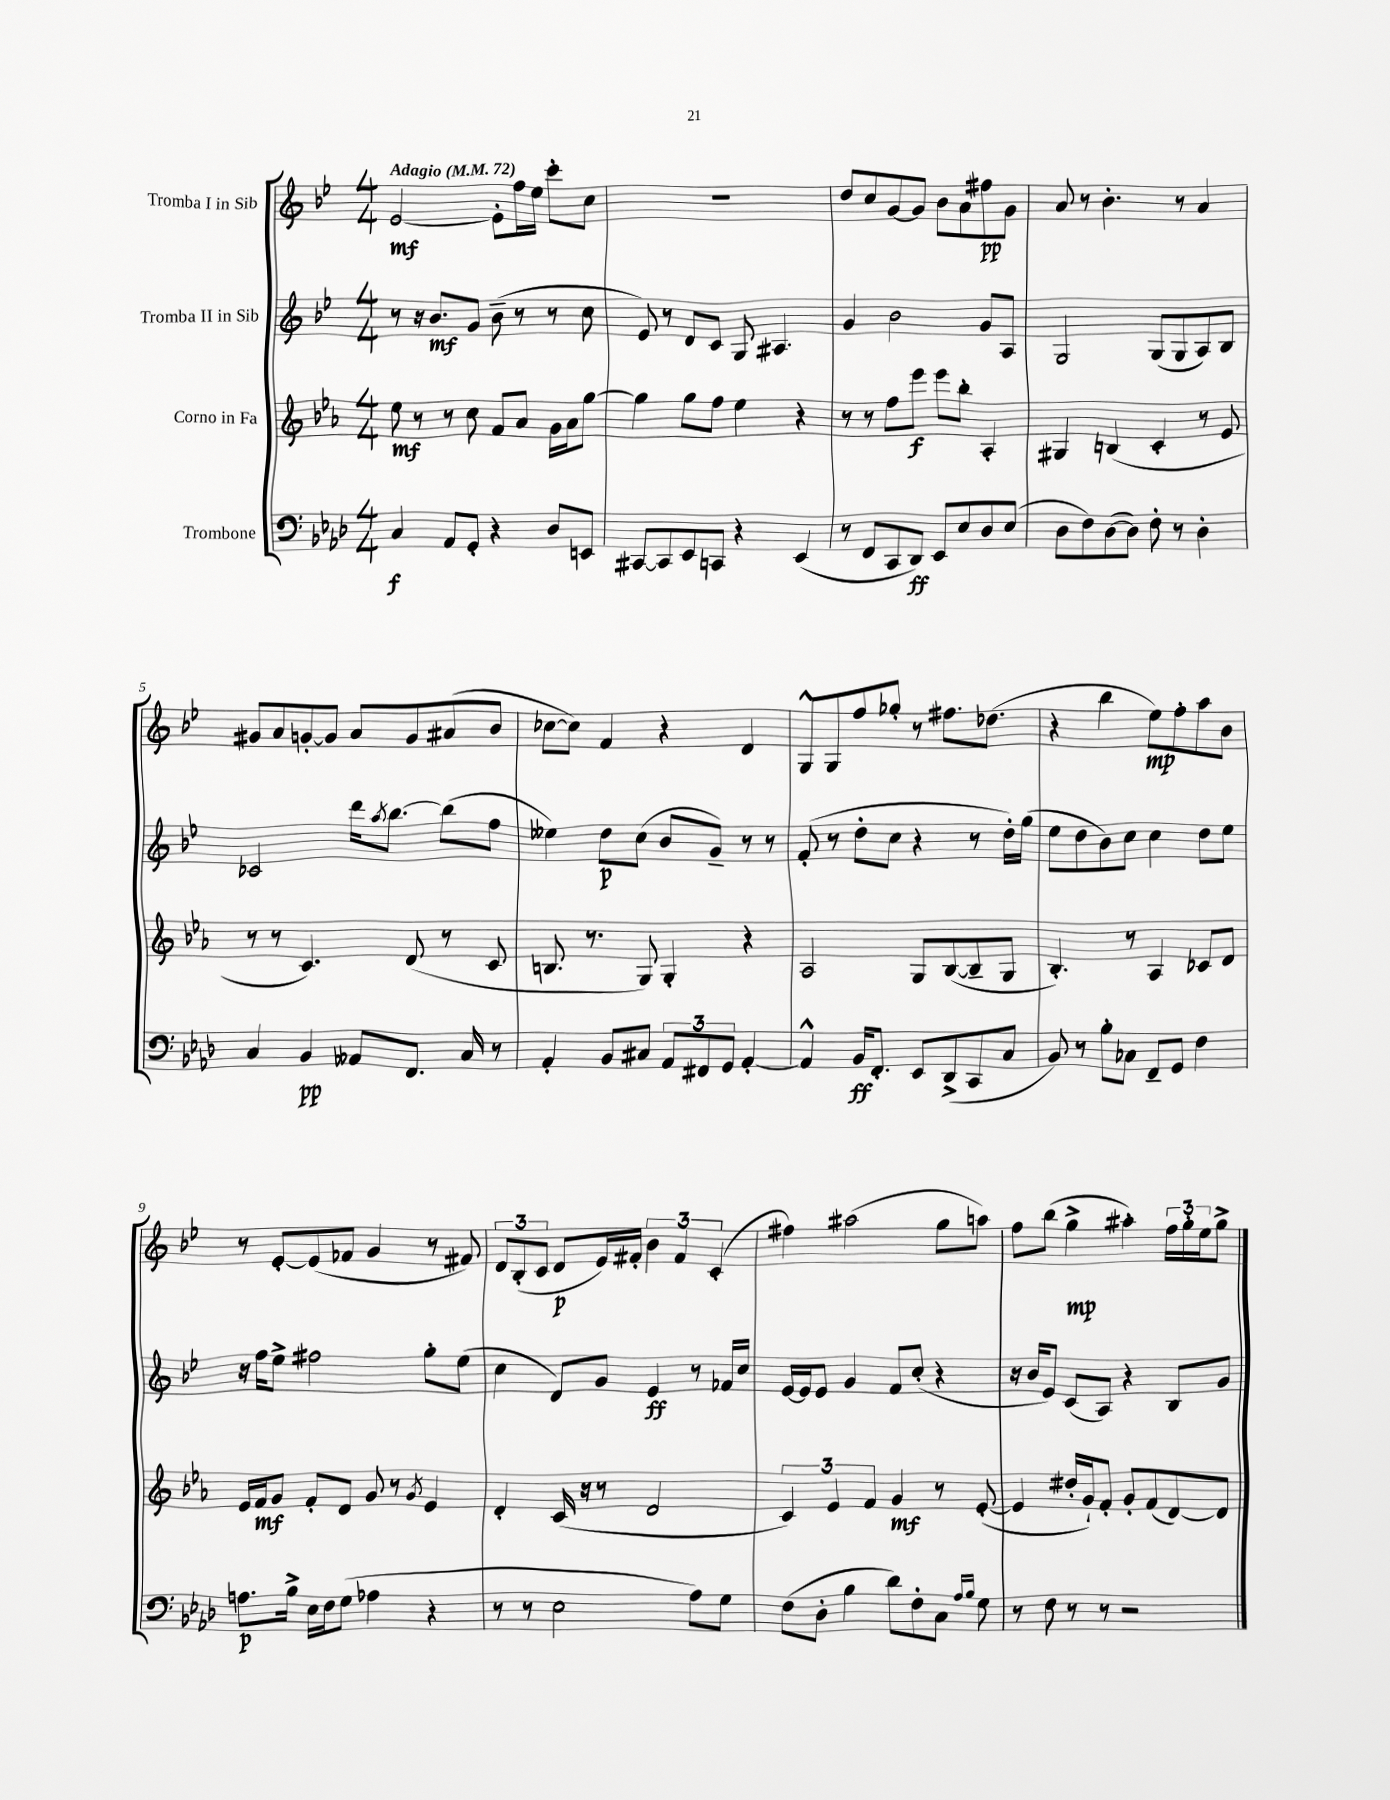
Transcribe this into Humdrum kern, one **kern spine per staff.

**kern	**kern	**kern	**kern
*staff4	*staff3	*staff2	*staff1
*clefF4	*clefG2	*clefG2	*clefG2
*k[b-e-a-d-]	*k[b-e-a-]	*k[b-e-]	*k[b-e-]
*M4/4	*M4/4	*M4/4	*M4/4
*MM72	*MM72	*MM72	*MM72
4C/	8ee-\	8r	[2e-/
.	8r	16r	.
.	.	8.b-/L	.
8AA-/L	8r	.	.
8GG'/J	8cc\	8g/J	.
4r	8f/L	(8b-~\	8e-'\]L
.	8a-/J	8r	16ff\L
.	.	.	16ee-\JJ
8D-/L	16g\LL	8r	8ccc'\L
.	16a-\J	.	.
8EE/J	[8gg\J	8cc\	8cc\J
=	=	=	=
[8CC#/L	4gg\]	8e-/)	1r
8CC#/]	.	8r	.
8EE-/	8gg\L	8d/L	.
8CC/J	8ff\J	8c/J	.
4r	4ee-\	8G/	.
.	.	4.A#/	.
(4EE-/	4r	.	.
=	=	=	=
8r	8r	4g/	8dd/L
8FF/L	8r	.	8cc/
8CC/	8ff\L	2b-\	[8g/
8DD-/J)	8eee-\J	.	8g/]J
8EE-/L	8eee-\L	.	8b-\L
8E-/	8bb-'\J	.	8a\
8D-/	4A-'/	8g/L	8ff#\
(8E-/J	.	8A/J	8g\J
=	=	=	=
8D-\L	4G#/	2G/	8a/
8F\)	.	.	8r
([8D-\	(4B/	.	4.b-'\
8D-\]J)	.	.	.
8F'\	4c'/	(8G/L	.
8r	.	8G/	8r
4D-'\	8r	8A/)	4a/
.	8e-/	8B-/J	.
=	=	=	=
4C/	8r	2c-/	8g#/L
.	8r	.	8a/
4BB-/	4.c/)	.	[8g'/
.	.	.	8g/]J
8AA--/L	.	16ddd\LK	8a/L
.	.	8qaa/	.
.	.	[8.bb-\J	.
8.FF/J	(8d/	.	8g/
.	8r	(8bb-\]L	(8a#/
16C/	.	.	.
8r	8c/	8ff\J	8b-/J
=	=	=	=
4AA-'/	8.B/	4ee--\)	[8cc-\L
.	.	.	8cc-\]J)
.	8.r	.	.
8BB-/L	.	8dd\L	4f/
8C#/J	8G/)	(8cc\J	.
12AA-/L	4G'/	8b-/L	4r
12FF#/	.	.	.
.	.	8g~/J)	.
12GG/J	.	.	.
[4AA-'/	4r	8r	4d/
.	.	8r	.
=	=	=	=
4AA-^^/]	2A-/	(8f'/	8G^^/L
.	.	8r	8G/
16BB-/LK	.	8dd'\L	8ff/
8.FF'/J	.	.	.
.	.	8cc\J	8gg-'/J
8EE-/L	8G/L	4r	8r
(8DD-^/	([8B-/	.	8.ff#\L
8CC/	8B-~/]	8r	.
.	.	.	(8.dd-\J
8C/J	8G/J	16dd'\LL)	.
.	.	(16gg\JJ	.
=	=	=	=
8BB-/)	4.B-'/)	8ee-\L	4r
8r	.	8dd\	.
8B-'\L	.	8b-\)	4bb-\
8C-\J	8r	8cc\J	.
8FF~/L	4A-/	4cc\	8ee-\L)
8GG/J	.	.	8ff'\
4F\	8c-/L	8dd\L	8aa\
.	8d/J	8ee-\J	8b-\J
=	=	=	=
8.A\L	16e-/LL	16r	8r
.	16f/J	16ff\LK	.
.	8g/J	8ee-^\J	[8e-'/L
16B-^\Jk	.	.	.
16E-\LL	8f'/L	2ff#\	(8e-/]
16F\J	.	.	.
(8G\J	8d/J	.	8f-/J
4A-\	8g/	.	4g/
.	8r	.	.
.	8qg/	.	.
4r	4e-/	8gg'\L	8r
.	.	(8ee-\J	8f#/)
=	=	=	=
8r	4d'/	4cc\	12d/L
.	.	.	(12B-'/
8r	.	.	.
.	.	.	12c/J
2E-\	(16c/	8d/L)	8d/L
.	16r	.	.
.	8r	8g/J	16e-/L)
.	.	.	16f#'/JJ
.	2d/	4e-/	6b-\
.	.	.	6f#/
8A-\L)	.	8r	.
.	.	.	(6c'/
8G\J	.	16f-/LL	.
.	.	16cc/JJ	.
=	=	=	=
(8F\L	6c/)	[16e-/LL	4ff#\)
.	.	16e-/]J	.
8D-'\J	.	8e-/J	.
.	6e-/	.	.
4B-\	.	4g/	(2aa#\
.	6f/	.	.
8d-\L)	4g/	8f/L	.
8F'\	.	(8cc'/J	.
8C\J	8r	4r	8gg\L
16qqA-/LL	.	.	.
16qqB-/JJ	.	.	.
8G\	([8e-'/	.	8aa\J)
=	=	=	=
8r	4e-/]	16r	8ff\L
.	.	16b-/LK	.
8F\	.	8e-/J)	(8bb-\J
8r	16dd#'/LL	(8c/L	4gg^\
.	16g`/J)	.	.
8r	8f'/J	8A/J)	.
2r	8g'/L	4r	4aa#'\)
.	(8f/	.	.
.	[8d/)	8B-/L	24ff\LL
.	.	.	24gg'\
.	.	.	24ee-\J
.	8d/]J	8g/J	8gg^\J
==	==	==	==
*-	*-	*-	*-
